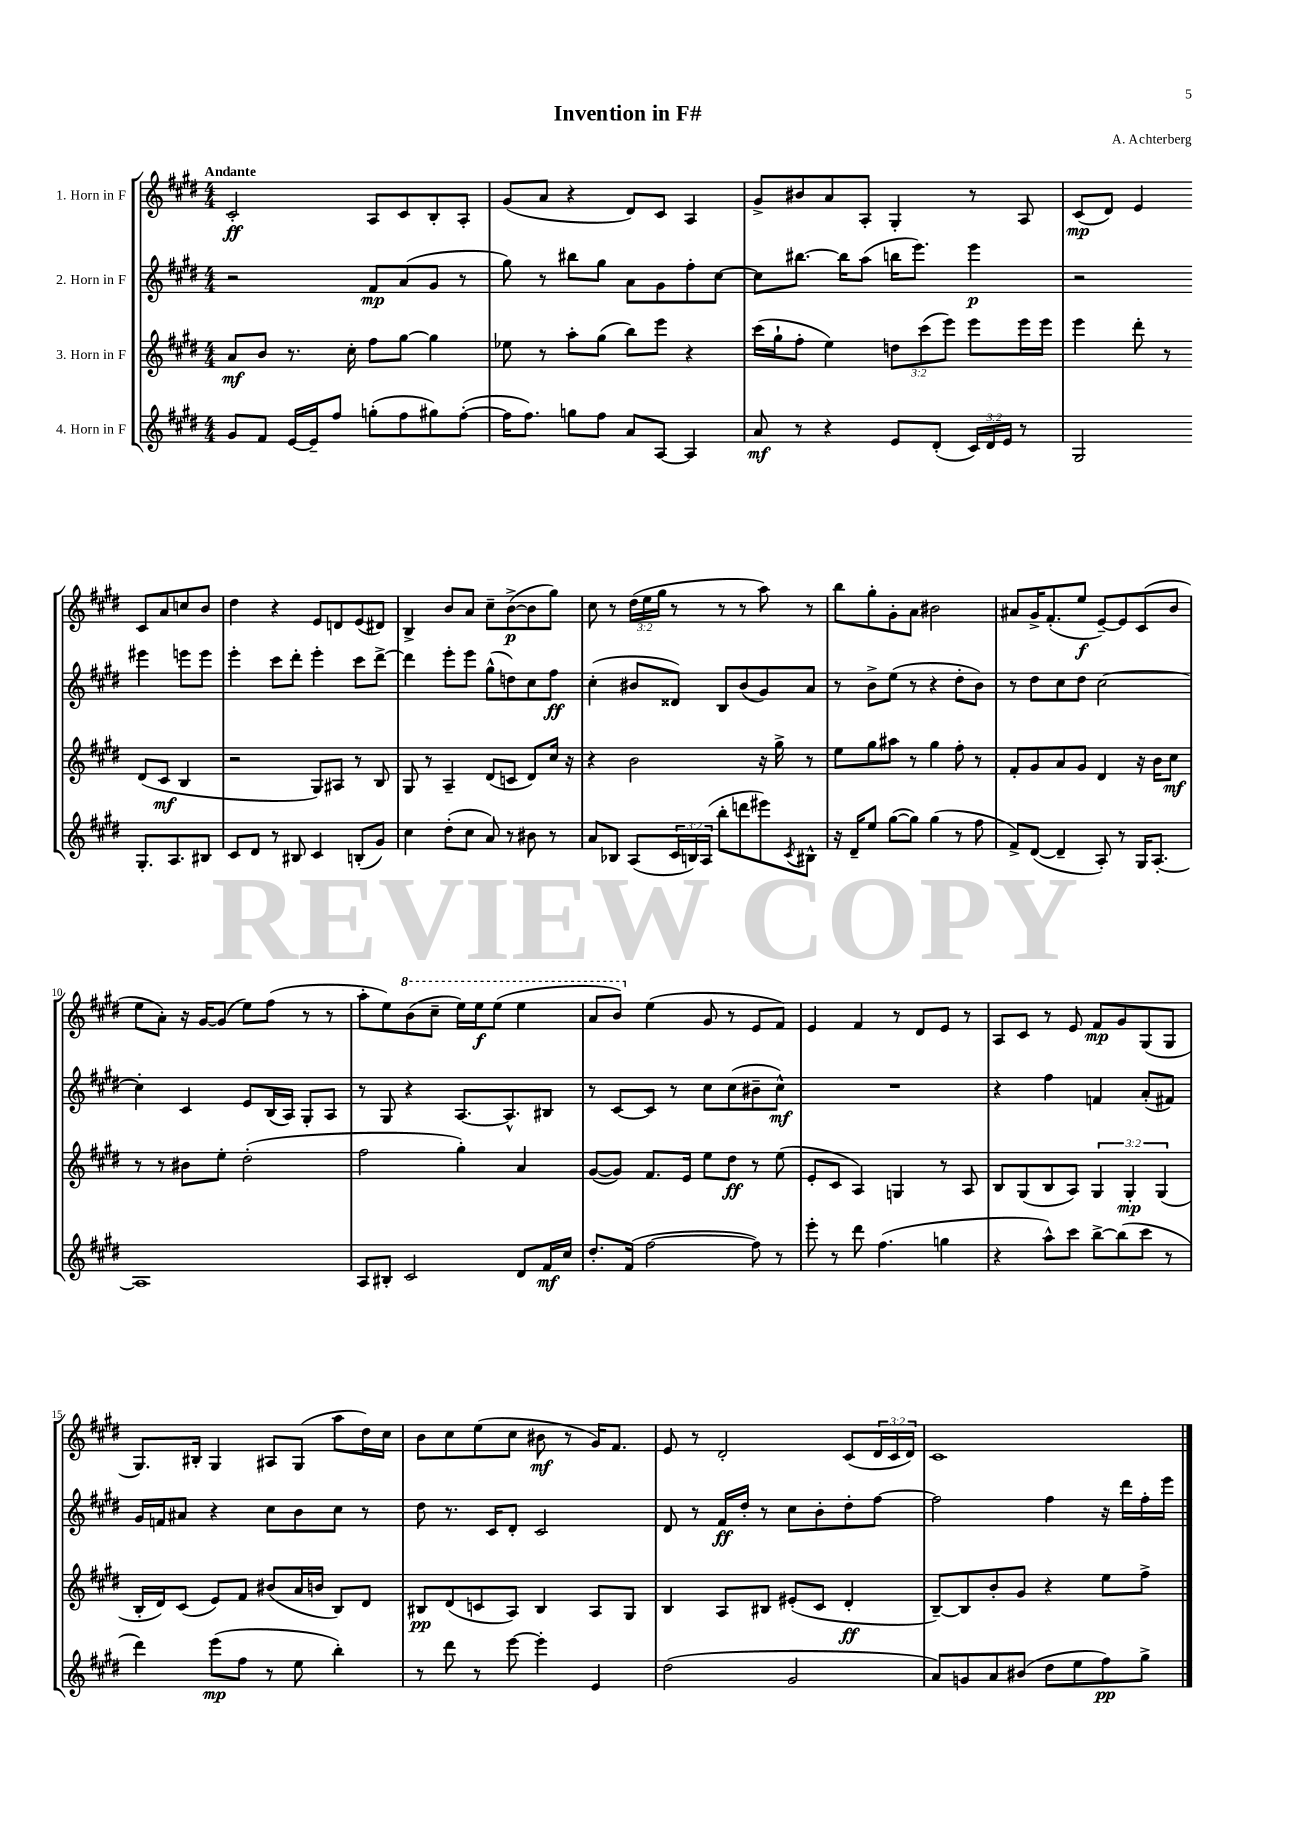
\header { title = "Invention in F#" composer = "A. Achterberg" }
<<
\new StaffGroup <<
\new Staff = "s0" \with { instrumentName = "1. Horn in F" } {
    \clef treble \key e \major \numericTimeSignature \time 4/4 \override Staff.TupletNumber.text = #tuplet-number::calc-fraction-text \tempo "Andante"
    cis'2-.\ff a8 cis'8 b8-. a8-. |
    gis'8( a'8 r4 dis'8) cis'8 a4 |
    gis'8-> bis'8 a'8 a8-. gis4-. r8 a8 |
    cis'8\mp( dis'8) e'4 cis'8 a'8 c''8 b'8 |
    dis''4 r4 e'8 d'8 e'8( dis'8) |
    b4-> b'8 a'8 cis''8-- b'8~->\p( b'8 gis''8) |
    cis''8 r8 \tuplet 3/2 { dis''16( e''16 gis''16 } r8 r8 r8 a''8) r8 |
    b''8 gis''8-. gis'8-. a'8 bis'2 |
    ais'8 gis'16-> fis'8.-.( e''8\f e'8~--) e'8 cis'8( b'8 |
    e''8 a'8-.) r16 gis'16~ gis'8( e''8) fis''8( r8 r8 |
    a''8-. e''8) \ottava #1 b''8( cis'''8-- e'''16) e'''16\f e'''8( e'''4 |
    a''8 b''8) \ottava #0 e''4( gis'8 r8 e'8 fis'8) |
    e'4 fis'4 r8 dis'8 e'8 r8 |
    a8 cis'8 r8 e'8 fis'8\mp gis'8 gis8( gis8 |
    gis8.) bis16-. gis4 ais8 gis8( a''8 dis''16) cis''16 |
    b'8 cis''8 e''8( cis''8 bis'8\mf r8 gis'16) fis'8. |
    e'8 r8 dis'2-. cis'8( \tuplet 3/2 { dis'16 cis'16 dis'16) } |
    cis'1 \bar "|." |
}
\new Staff = "s1" \with { instrumentName = "2. Horn in F" } {
    \clef treble \key e \major \numericTimeSignature \time 4/4
    r2 fis'8\mp a'8( gis'8 r8 |
    gis''8) r8 bis''8 gis''8 a'8 gis'8 fis''8-. cis''8~ |
    cis''8 bis''8.~ bis''16 a''8( b''16 e'''8.) e'''4\p |
    r2 eis'''4 e'''8 e'''8 |
    e'''4-. cis'''8 dis'''8-. e'''4-. cis'''8 dis'''8~-> |
    dis'''4 e'''8-. e'''8 gis''8-^( d''8) cis''8 fis''8\ff |
    cis''4-.( bis'8 disis'8) b8 bis'8( gis'8) a'8 |
    r8 b'8-> e''8( r8 r4 dis''8-. b'8) |
    r8 dis''8 cis''8 dis''8 cis''2~ |
    cis''4-. cis'4 e'8 b16( a16) gis8-. a8 |
    r8 gis8 r4 a8.~ a8.-^ bis8 |
    r8 cis'8~ cis'8 r8 cis''8 cis''8( bis'8-- cis''8-^\mf) |
    R1 |
    r4 fis''4 f'4 a'8-.( fis'8) |
    gis'16 f'16 ais'8 r4 cis''8 b'8 cis''8 r8 |
    dis''8 r8. cis'16 dis'8-. cis'2 |
    dis'8 r8 fis'16\ff dis''16-. r8 cis''8 b'8-. dis''8-. fis''8~ |
    fis''2 fis''4 r16 dis'''16 fis''16-. e'''16 \bar "|." |
}
\new Staff = "s2" \with { instrumentName = "3. Horn in F" } {
    \clef treble \key e \major \numericTimeSignature \time 4/4 \override Staff.TupletNumber.text = #tuplet-number::calc-fraction-text
    a'8\mf b'8 r8. cis''16-. fis''8 gis''8~ gis''4 |
    ees''8 r8 a''8-. gis''8( b''8) e'''8 r4 |
    cis'''16( gis''16-! fis''8-. e''4) \tuplet 3/2 { d''8 cis'''8( e'''8) } e'''8 e'''16 e'''16 |
    e'''4 dis'''8-. r8 dis'8( cis'8\mf b4 |
    r2 gis8) ais8 r8 b8 |
    gis8 r8 a4-- dis'8( c'8 dis'8) cis''16 r16 |
    r4 b'2 r16 gis''16-> r8 |
    e''8 gis''8 ais''8 r8 gis''4 fis''8-. r8 |
    fis'8-. gis'8 a'8 gis'8 dis'4 r16 b'16 cis''8\mf |
    r8 r8 bis'8 e''8-. dis''2-.( |
    fis''2 gis''4-.) a'4 |
    gis'8~( gis'8) fis'8. e'16 e''8 dis''8\ff r8 e''8( |
    e'8-. cis'8 a4) g4 r8 a8 |
    b8 gis8( b8 a8) \tuplet 3/2 { gis4 gis4-.\mp gis4( } |
    b16-. dis'16) cis'8( e'8) fis'8 bis'8( a'16 b'16 b8) dis'8 |
    bis8\pp dis'8( c'8 a8) bis4 a8 gis8 |
    b4 a8 bis8 eis'8-.( cis'8 dis'4-.\ff |
    b8~--) b8 b'8-. gis'8 r4 e''8 fis''8-> \bar "|." |
}
\new Staff = "s3" \with { instrumentName = "4. Horn in F" } {
    \clef treble \key e \major \numericTimeSignature \time 4/4 \override Staff.TupletNumber.text = #tuplet-number::calc-fraction-text
    gis'8 fis'8 e'16~ e'16-- fis''8 g''8-.( fis''8 gis''8) fis''8~-.( |
    fis''16 fis''8.) g''8 fis''8 a'8 a8~ a4 |
    a'8\mf r8 r4 e'8 dis'8-.( \tuplet 3/2 { cis'16) dis'16 e'16 } r8 |
    gis2 gis8.-. a8. bis8 |
    cis'8 dis'8 r8 bis8 cis'4 b8-.( gis'8) |
    cis''4 dis''8-.( cis''8 a'8) r8 bis'8 r8 |
    a'8 bes8 a8( \tuplet 3/2 { cis'16 b16) a16( } b''8-. d'''8 eis'''8) \acciaccatura { cis'8 } bis8-^ |
    r16 dis'16-- e''8 gis''8~( gis''8) gis''4( r8 fis''8 |
    fis'8->) dis'8~( dis'4-- a8-.) r8 gis16 a8.~-. |
    a1 |
    a8 bis8-. cis'2 dis'8 fis'16\mf cis''16 |
    dis''8.-. fis'16( fis''2~ fis''8) r8 |
    e'''8-. r8 dis'''8 fis''4.( g''4 |
    r4 a''8-^) cis'''8 b''8~-> b''8( cis'''8 r8 |
    dis'''4) e'''8\mp( fis''8 r8 e''8 b''4-.) |
    r8 dis'''8 r8 e'''8~ e'''4-. e'4 |
    dis''2( gis'2 |
    a'8) g'8 a'8 bis'8( dis''8 e''8 fis''8\pp) gis''8-> \bar "|." |
}
>>
>>
